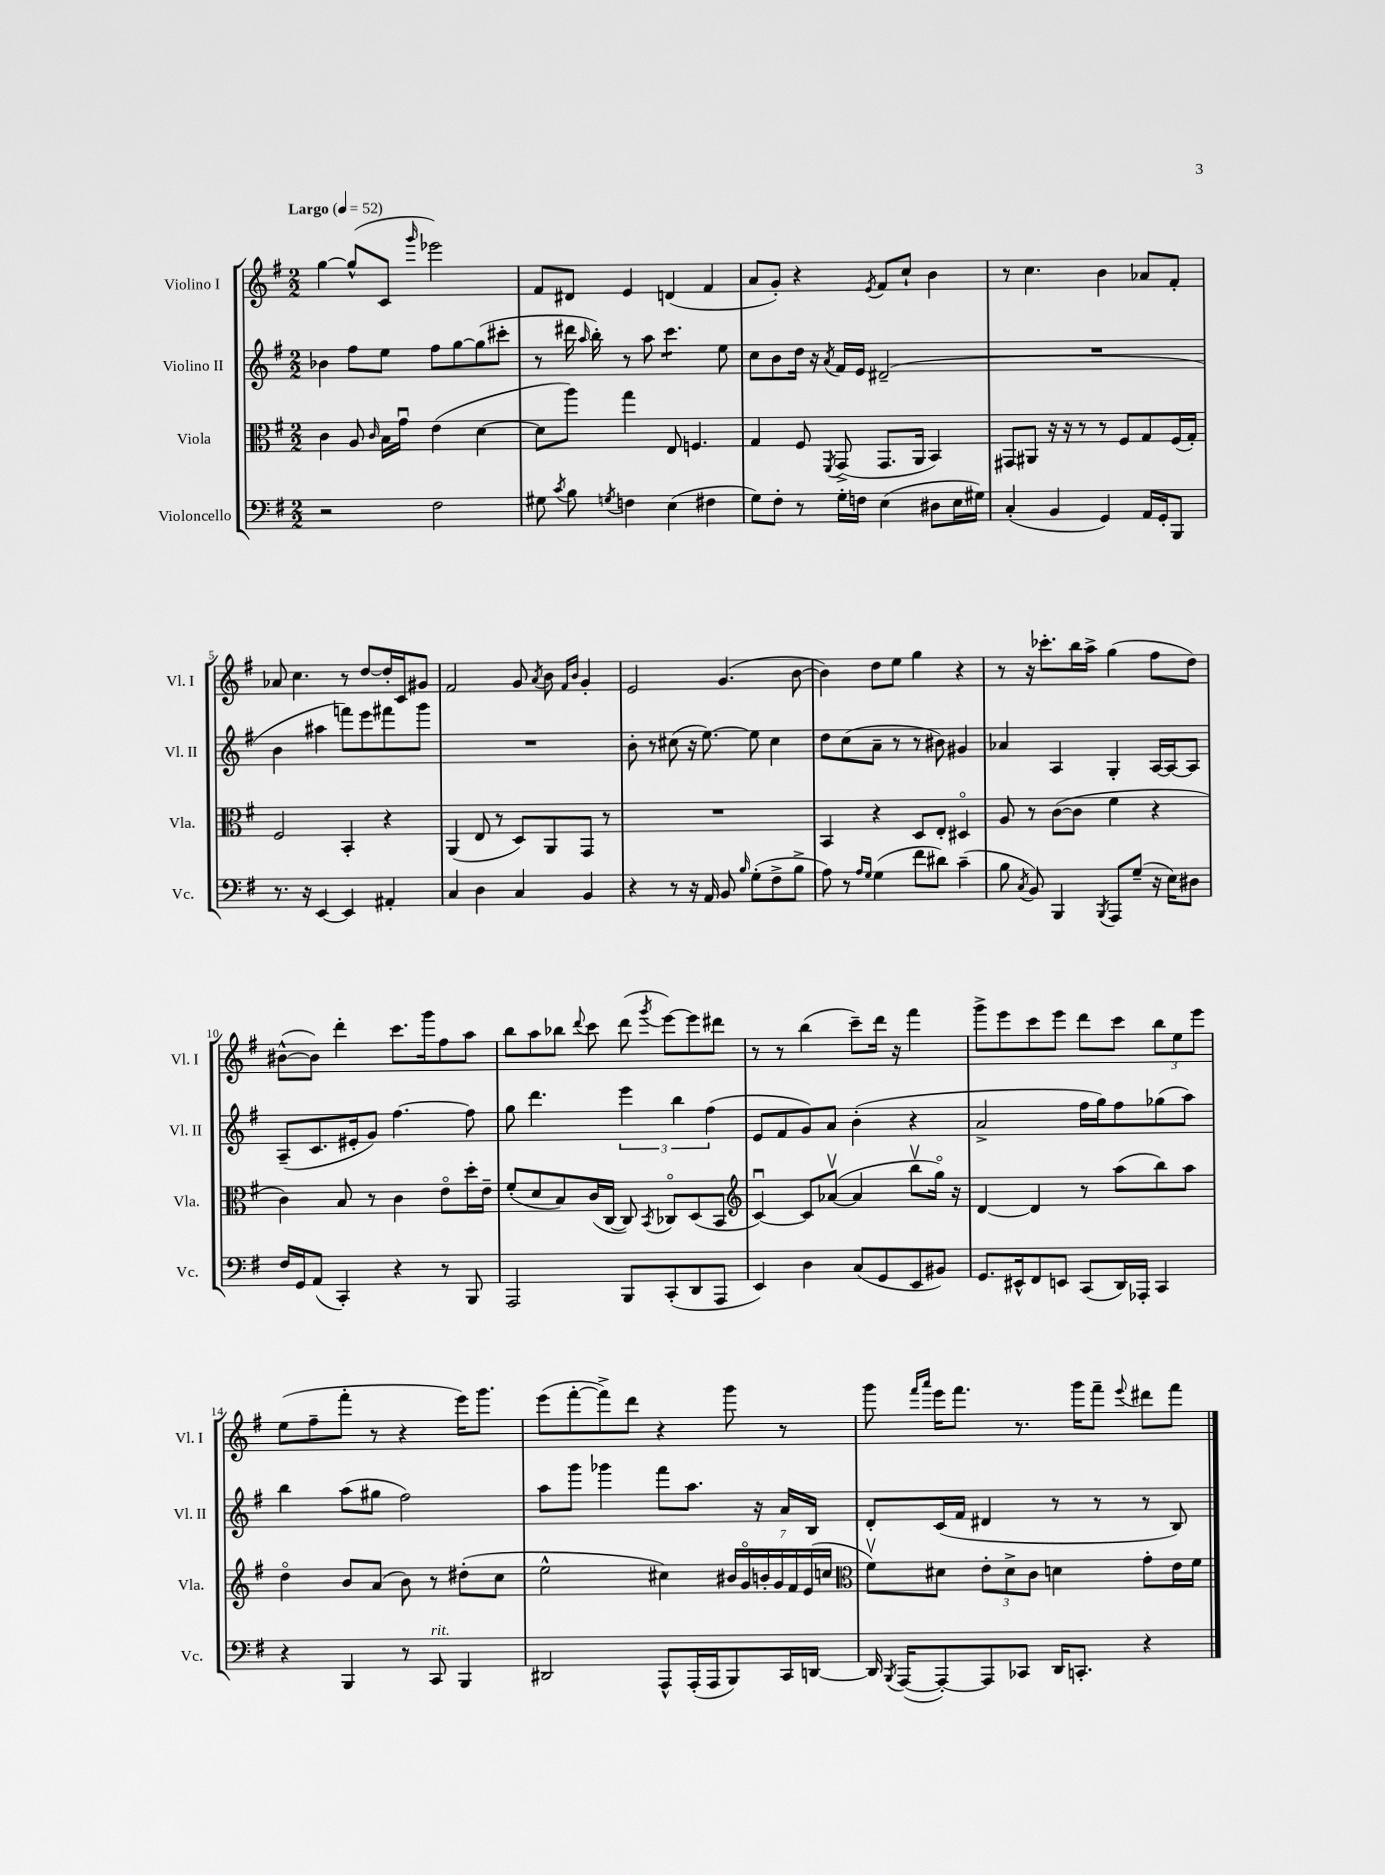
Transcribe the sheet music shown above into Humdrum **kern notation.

**kern	**kern	**kern	**kern
*staff4	*staff3	*staff2	*staff1
*clefF4	*clefC3	*clefG2	*clefG2
*k[f#]	*k[f#]	*k[f#]	*k[f#]
*M2/2	*M2/2	*M2/2	*M2/2
*MM52	*MM52	*MM52	*MM52
2r	4c\	4b-\	[4gg\
.	8A/	8ff#\L	(8gg^^/]L
.	16qqc/	.	.
.	16B\LL	8ee\J	8c/J
.	16gu\JJ	.	.
.	.	.	16qqggg/
2F#\	(4e\	8ff#\L	2eee-\)
.	.	[8gg\	.
.	[4d\	(8gg\]	.
.	.	8ccc#'\J	.
=	=	=	=
8G#\	8d\]L	8r	8f#/L
8qc/	.	.	.
8B\	8aa\J)	16ddd#\	8d#/J
.	.	16qqaa/	.
.	.	16bb'\)	.
8qG/	.	.	.
4F\	4gg\	8r	4e/
.	.	8aa\	.
(4E\	8E/	4.ccc\	(4d/
.	4.F/	.	.
4F#\	.	.	4f#/
.	.	8ee\	.
=	=	=	=
8G\L)	4G/	8cc\L	8a/L
8F#'\J	.	8b\	8g'/J)
8r	8F#/	16dd\Jk	4r
.	.	16r	.
.	8qFF#/	8qa/	.
16G'\LL	(8GG^/	16f#/LL	.
16F\JJ	.	16e/JJ	.
.	.	.	8qe/
(4E\	8.GG/L	(2d#~/	8f#/L
.	.	.	8cc`/J
.	16AA/Jk	.	.
8D#\L	4BB/)	.	4b\
16E\L	.	.	.
16G#\JJ)	.	.	.
=	=	=	=
(4C'/	8GG#/L	1r	8r
.	8AA#/J	.	4.cc\
4BB/	16r	.	.
.	16r	.	.
.	8r	.	.
4GG/)	8r	.	4b\
.	8F#/L	.	.
16AA/LL	8G/	.	8a-/L
16GG'/J	.	.	.
8BBB/J	(16F#/L	.	8f#'/J
.	16G'/JJ)	.	.
=	=	=	=
8.r	2F#/	4b\	8a-/
.	.	.	4.cc\
16r	.	.	.
[4EE/	.	4aa#\	.
4EE/]	4BB'/	8fff\L)	8r
.	.	8eee\	[8dd/L
4AA#'/	4r	8fff#\	16dd'/]L
.	.	.	16c/J
.	.	8ggg\J	8g#/J
=	=	=	=
4C/	(4AA/	1r	2f#/
4D\	8E/	.	.
.	8r	.	.
4C/	8D/L)	.	8g/
.	.	.	8qa/
.	8AA/	.	8b\
.	.	.	16qqf#/LL
.	.	.	16qqb/JJ
4BB/	8GG/J	.	4g'/
.	8r	.	.
=	=	=	=
4r	1r	8b'\	2e/
.	.	8r	.
8r	.	(8cc#\	.
16r	.	16r	.
16AA/	.	[8.ee\)	.
8BB/	.	.	(4.g/
16qqB/	.	.	.
(8G'\L	.	8ee\]	.
8F#^\	.	4cc#\	.
8B^\J	.	.	[8b\
=	=	=	=
8A\)	4BB/	8dd\L	4b\])
8r	.	(8cc\	.
16qqA/LL	.	.	.
16qqG/JJ	.	.	.
(4G\	4r	8a~\J	8dd\L
.	.	8r	8ee\J
8f#\L	8D/L	8r	4gg\
8d#\J)	8E'/J	8b#\)	.
(4c~\	4D#o/	4g#/	4r
=	=	=	=
8B\	8A/	4a-/	8r
8qC/	.	.	.
8BB/)	8r	.	16r
.	.	.	8.ccc-'\L
4BBB/	([8c\L	4A/	.
.	8c\]J	.	16bb\L
.	.	.	16aa^\JJ
8qBBB/	.	.	.
8AAA/L	4f#\	4G'/	(4gg\
(8G~/J	.	.	.
16r	4r	[16A/LL	8ff#\L
16E\LK)	.	16A/_J	.
8D#\J	.	8A/]J	8dd\J)
=	=	=	=
16F#/LL	4c\)	(8A~/L	([8b#^^\L
16GG/J	.	.	.
(8AA/J	.	8.c/	8b#\]J)
4CC'/)	8B/	.	4ddd'\
.	.	16e#'/k	.
.	8r	8g/J)	.
4r	4c\	[4.ff#\	8.ccc\L
.	.	.	16ggg\k
8r	8eo\L	.	8ff#\
8BBB/	16dd'\L	8ff#\]	8aa\J
.	16e~\JJ	.	.
=	=	=	=
2AAA/	(8f#'/L	8gg\	8bb\L
.	8d/	4.ddd\	8aa\
.	8B/)	.	8bb-\J
.	.	.	8qqddd/
.	(16c/L	.	8ccc\
.	[16C/JJ	.	.
8BBB/L	8C/])	6eee\	(8ddd\
.	8qBB/	.	8qggg/
(8CC'/	8C-o/L	.	[8eee\L)
.	.	6bb\	.
8DD/	(8D/	.	8eee\]
.	.	(6ff#\	.
8AAA/J	8BB/J	.	8ddd#\J
=	=	=	=
*	*clefG2	*	*
4EE/)	[4cu/)	8e/L	8r
.	.	8f#/	8r
4D\	8c/]L	8g/)	(4bb\
.	([8a-v/J	8a/J	.
(8C/L	4a-/]	(4b'\	8ccc~\L)
8GG/	.	.	16ddd\Jk
.	.	.	16r
8EE/	8bbv\L	4r	4fff#\
8BB#/J)	16ggo\Jk)	.	.
.	16r	.	.
=	=	=	=
8.GG/L	[4d/	2a^/	8ggg^\L
.	.	.	8eee\
16EE#^^/k	.	.	.
8FF#/	4d/]	.	8ccc\
8EE/J	.	.	8eee\J
(8CC/L	8r	16ff#\LL	8ddd\L
.	.	16gg\J)	.
16DD/L)	(8aa\L	8ff#\	8ccc\J
16AAA-'/JJ	.	.	.
4CC/	8bb\)	(8gg-\	12bb\L
.	.	.	12ee\
.	8aa\J	8aa\J)	.
.	.	.	12eee\J
=	=	=	=
4r	4ddo\	4bb\	(8ee\L
.	.	.	8ff#~\
4BBB/	8b/L	(8aa\L	8fff#'\J
.	(8a/J	8gg#\J	8r
8r	8b\)	2ff#\)	4r
8CC/	8r	.	.
4BBB/	(8dd#'\L	.	16eee\LK)
.	.	.	8.ggg\J
.	8cc\J	.	.
=	=	=	=
2DD#/	2ee^^\	8aa\L	(8eee\L
.	.	8ggg\J	[8fff#'\
.	.	4ggg-\	8fff#^\])
.	.	.	8ddd\J
8AAA^^/L	4cc#\)	8fff#\L	4r
(16AAA'/L	.	8.aa\J	.
16AAA/J	.	.	.
8BBB/)	28b#/LL	.	8ggg\
.	28go/	.	.
.	.	16r	.
.	28b'/	.	.
.	28g/	.	.
16CC/L	.	16a/LL	8r
.	28f#/	.	.
.	(28e/	.	.
[16DD/JJ	.	16B/JJ	.
.	28cc/JJ	.	.
=	=	=	=
*	*clefC3	*	*
16DD/]	8f#v\L)	8d'/L	8ggg\
8qBBB/	.	.	.
([16AAA/LK	.	.	.
.	.	.	16qqfff#/LL
.	.	.	16qqaaa/JJ
8AAA'/_)	8d#\J	(16c/L	16eee\LK
.	.	16f#/JJ	8.fff#\J
8AAA/]	12e'\L	4d#/	.
.	12d#^\	.	.
8CC-/J	.	.	8.r
.	12c\J	.	.
16DD/LK	4d\	8r	.
8.CC'/J	.	.	16ggg\LK
.	.	8r	8fff#~\J
.	.	.	8qqeee/
4r	8g'\L	8r	8ddd#\L
.	16e\L	8B/)	8fff#\J
.	16f#\JJ	.	.
==	==	==	==
*-	*-	*-	*-
